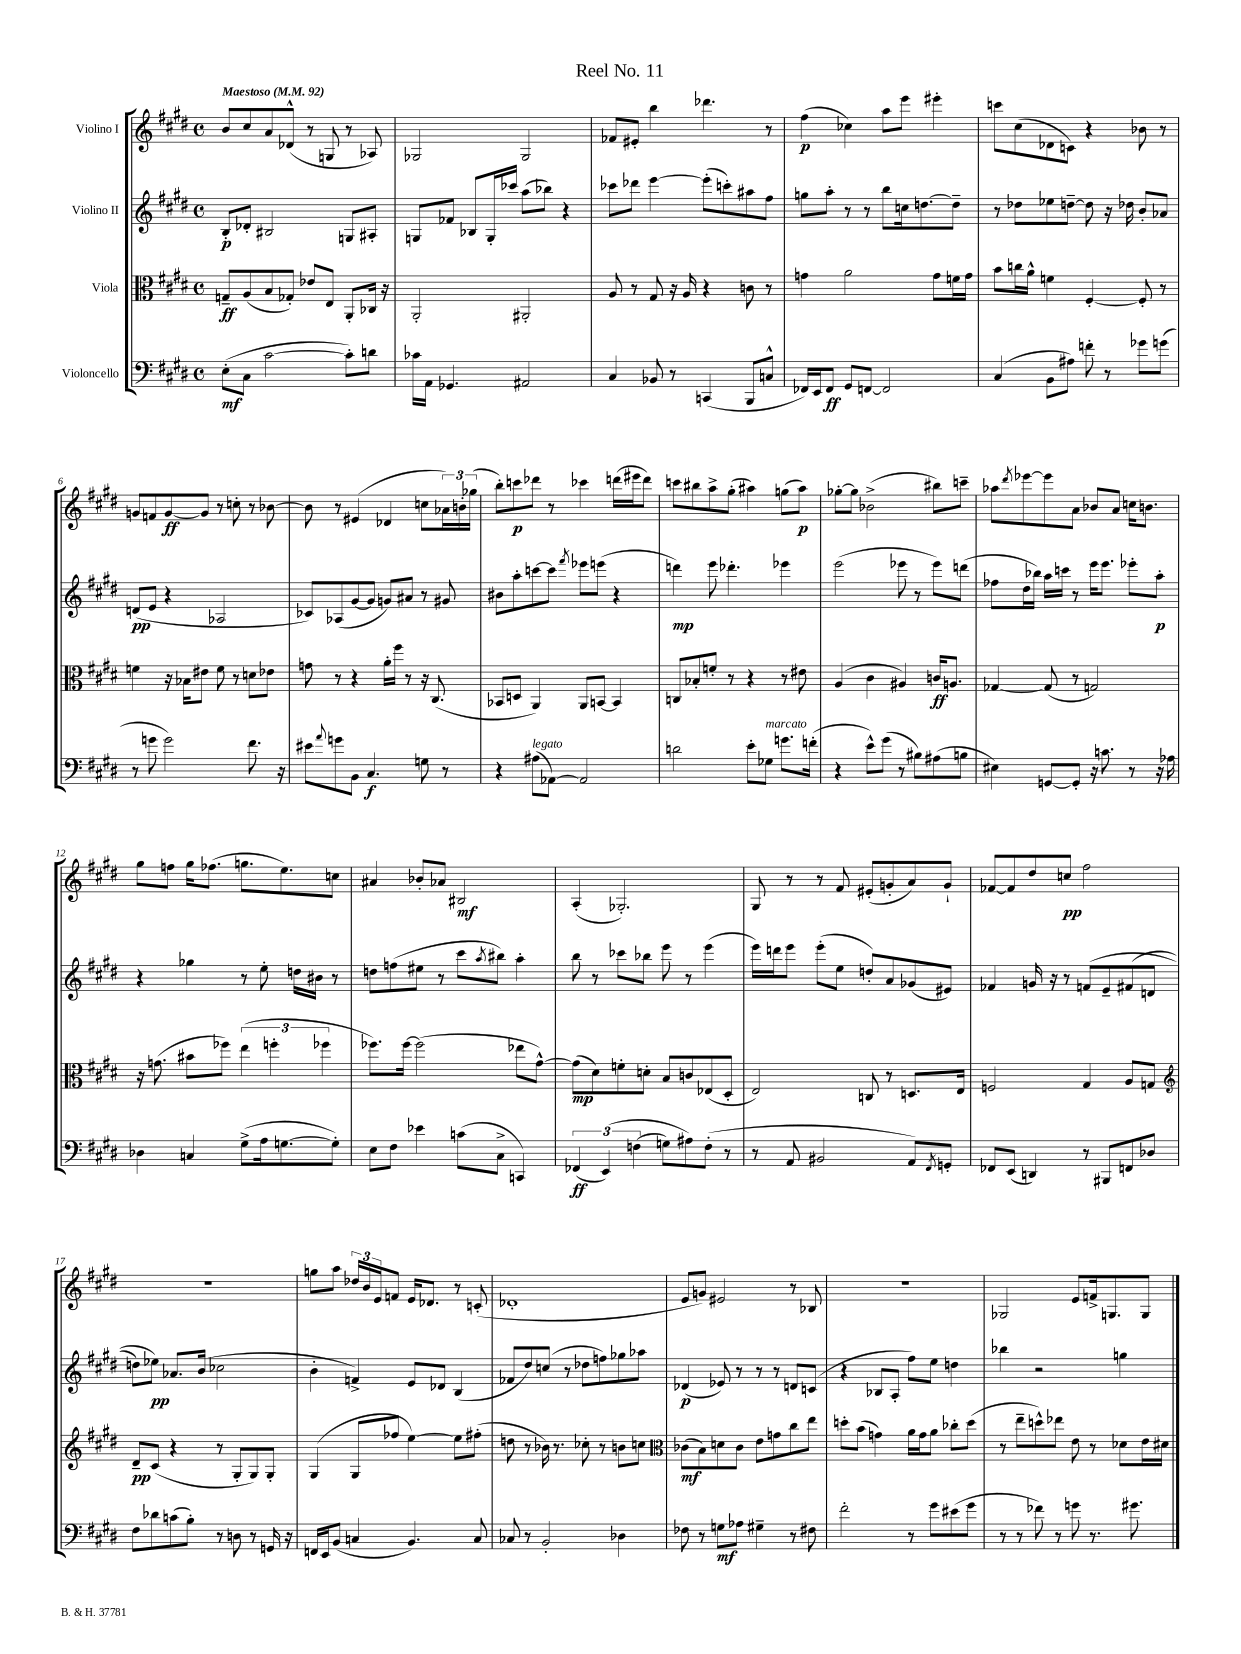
\header { title = "Reel No. 11" }
<<
\new StaffGroup <<
\new Staff = "s0" \with { instrumentName = "Violino I" } {
    \clef treble \key e \major \defaultTimeSignature \time 4/4 \tempo "Maestoso" 4 = 92
    b'8 cis''8 a'8 des'8-^( r8 g8 r8 aes8) |
    ges2 ges2 |
    fes'8 eis'8-. b''4 des'''4. r8 |
    fis''4\p( ces''4) a''8 e'''8 eis'''4-. |
    c'''8 cis''8( des'8 c'8) r4 bes'8 r8 |
    g'8 f'8 g'8~\ff g'8 r8 c''8-. r8 bes'8~ |
    bes'8 r8 eis'4( des'4 c''8 \tuplet 3/2 { aes'16) b'16-. ges''16( } |
    b''8-.) c'''8\p des'''8 r8 ces'''4 d'''16( eis'''16 d'''8) |
    c'''8 bis''8 a''8-> gis''8-.( ais''4) g''8( ais''8\p) |
    ges''8~-. ges''8 bes'2->( bis''8) c'''8-- |
    aes''8 \acciaccatura { dis'''8 } ees'''8~ ees'''8 a'8 bes'8 a'8 c''16 b'8. |
    gis''8 f''8 gis''16 fes''8.( g''8. e''8.) c''8 |
    ais'4 bes'8-. aes'8 bis2\mf |
    a4-.( ges2.-.) |
    gis8 r8 r8 fis'8 eis'8-.( g'8-. a'8) g'8-! |
    fes'8~ fes'8 dis''8 c''8\pp fis''2 |
    R1 |
    g''8 a''8 \tuplet 3/2 { des''16 b'16 e'16 } f'8 e'16 des'8. r8 c'8-.( |
    des'1-. |
    e'8 g'8) eis'2 r8 bes8 |
    R1 |
    ges2 e'8 f'16-> g8. g8 \bar "|." |
}
\new Staff = "s1" \with { instrumentName = "Violino II" } {
    \clef treble \key e \major \defaultTimeSignature \time 4/4
    b8-.\p des'8-. bis2 g8 ais8-. |
    g8 fes'8 bes8 g16-. ces'''16 a''8( bes''8) r4 |
    ces'''8 des'''8 e'''4~ e'''8-.( c'''8-.) ais''8 fis''8 |
    g''8 a''8-. r8 r8 b''8 c''16 d''8.~ d''8-- |
    r8 des''8 ees''8 d''8~-- d''8 r16 des''16 b'8-. aes'8 |
    d'8\pp( e'8 r4 aes2 |
    ces'8) aes8( gis'8~ gis'8 g'8) ais'8 r8 gis'8 |
    bis'8 a''8-. c'''8~ c'''8 \acciaccatura { fis'''8 } ees'''8 e'''8( r4 |
    d'''4\mp) e'''8 des'''4.-. ees'''4 |
    e'''2( ees'''8 r8 ees'''8) d'''8( |
    fes''8 dis''16 bes''16) a''16 c'''16 r8 e'''16 e'''8. ees'''8-. a''8-.\p |
    r4 ges''4 r8 e''8-. d''16 bis'16 r8 |
    d''8 f''8( eis''8 r8 cis'''8 \acciaccatura { a''8 } bis''8) a''4-. |
    b''8 r8 ces'''8 bes''8 e'''8 r8 e'''4( |
    e'''16) d'''16 e'''8 e'''8-.( e''8 d''8-.) a'8 ges'8( eis'8) |
    fes'4 g'16 r16 r8 f'8\( e'8-- fis'8( d'8 |
    d''8) ees''8\pp\) aes'8. b'16( ces''2 |
    b'4-. f'4->) e'8 des'8 b4( |
    fes'8 dis''8) c''8( r8 des''8 f''8) ges''8 aes''8 |
    des'4\p( ees'8) r8 r8 r8 d'8 c'8( |
    r4 bes8 a8-. fis''8) e''8 d''4 |
    bes''4 r2 g''4 \bar "|." |
}
\new Staff = "s2" \with { instrumentName = "Viola" } {
    \clef alto \key e \major \defaultTimeSignature \time 4/4
    g8--\ff a8( b8 ges8-.) ees'8 e8 a,8-. ces16 r16 |
    a,2-. ais,2-. |
    a8 r8 gis8 r16 a16 r4 c'8 r8 |
    g'4 a'2 g'8 f'16 g'16 |
    b'8 c''16 a'16-^ f'4 fis4~-. fis8-. r8 |
    f'4 r16 bes16 eis'8 f'8 r8 d'8 ees'8 |
    g'8 r8 r4 a'16-. fis''16 r8 r16 cis8.( |
    bes,8 d8 a,4) a,8 b,8~ b,4 |
    c8 bes8-. f'8-. r8 r4 r8 eis'8 |
    a4( cis'4 ais4) c'16\ff a8. |
    ges4~ ges8( r8 g2) |
    r16 g'8.( bis'8 fes''8) \tuplet 3/2 { e''4( f''4-. fes''4 } |
    fes''8.) fes''16~ fes''2( ees''8 gis'8~-^) |
    gis'8\mp( dis'8) f'8-. d'8-. b8 c'8 ees8( dis8-. |
    e2) c8 r8 d8. e16 |
    f2 gis4 a8 g8 |
    \clef treble dis'8--\pp cis'8( r4 r8 gis8-. gis8) gis8-. |
    gis4( gis8 fes''8 e''4~) e''8 fis''8-.( |
    d''8 r8 bes'16) r8. ces''8-. r8 b'8 c''8 |
    \clef alto ces'8\mf( b8) d'8 ces'8 e'8 g'8 cis''8 e''8 |
    d''8-. b'8( g'4) a'16 g'16 a'8 ces''8-. d''8( |
    r8 e''8-- d''8-^) ees''8 e'8 r8 des'8 e'16 dis'16 \bar "|." |
}
\new Staff = "s3" \with { instrumentName = "Violoncello" } {
    \clef bass \key e \major \defaultTimeSignature \time 4/4
    e8-.\mf( cis8 cis'2~ cis'8-.) d'8 |
    ces'16 a,16 ges,4. ais,2 |
    cis4 bes,8 r8 c,4( b,,8 c8-^ |
    fes,16) e,16 fes,8\ff gis,8 f,8~ f,2 |
    cis4( b,8 ais8) f'8-. r8 ges'8 g'8( |
    r8 g'8 g'2) fis'8. r16 |
    eis'8 \appoggiatura { a'8 } g'8 b,8 cis4.\f g8 r8 |
    r4 ais8^\markup { \italic "legato" }( aes,8~) aes,2 |
    d'2 e'8-. ges8^\markup { \italic "marcato" } g'8. f'16-.( |
    r4 e'8-^) gis'8( r8 bis8) ais8( b8 |
    eis4) g,8~ g,8-. r16 c'8. r8 r16 aes16 |
    des4 c4 gis8->( a16 g8.~ g8-.) |
    e8 fis8 ees'4 c'8( cis8-> c,4) |
    \tuplet 3/2 { fes,4\ff( e,4)\( f4( } g8) ais8\) f8-.( r8 |
    r8 a,8 bis,2 a,8) \acciaccatura { fis,8 } g,8-. |
    fes,8 e,8( d,4) r8 bis,,8 f,8 des8 |
    fis8 des'8 c'8( b8-.) r8 d8 r8 g,16 r16 |
    f,16 e,16 b,8( c4 b,4.) c8 |
    ces8 r8 b,2-. des4 |
    fes8 r8 g8\mf aes8 gis4-- r8 fis8 |
    fis'2-. r8 gis'8 eis'8( gis'8 |
    r8 r8 fes'8) r8 g'8 r8. gis'8. \bar "|." |
}
>>
>>
